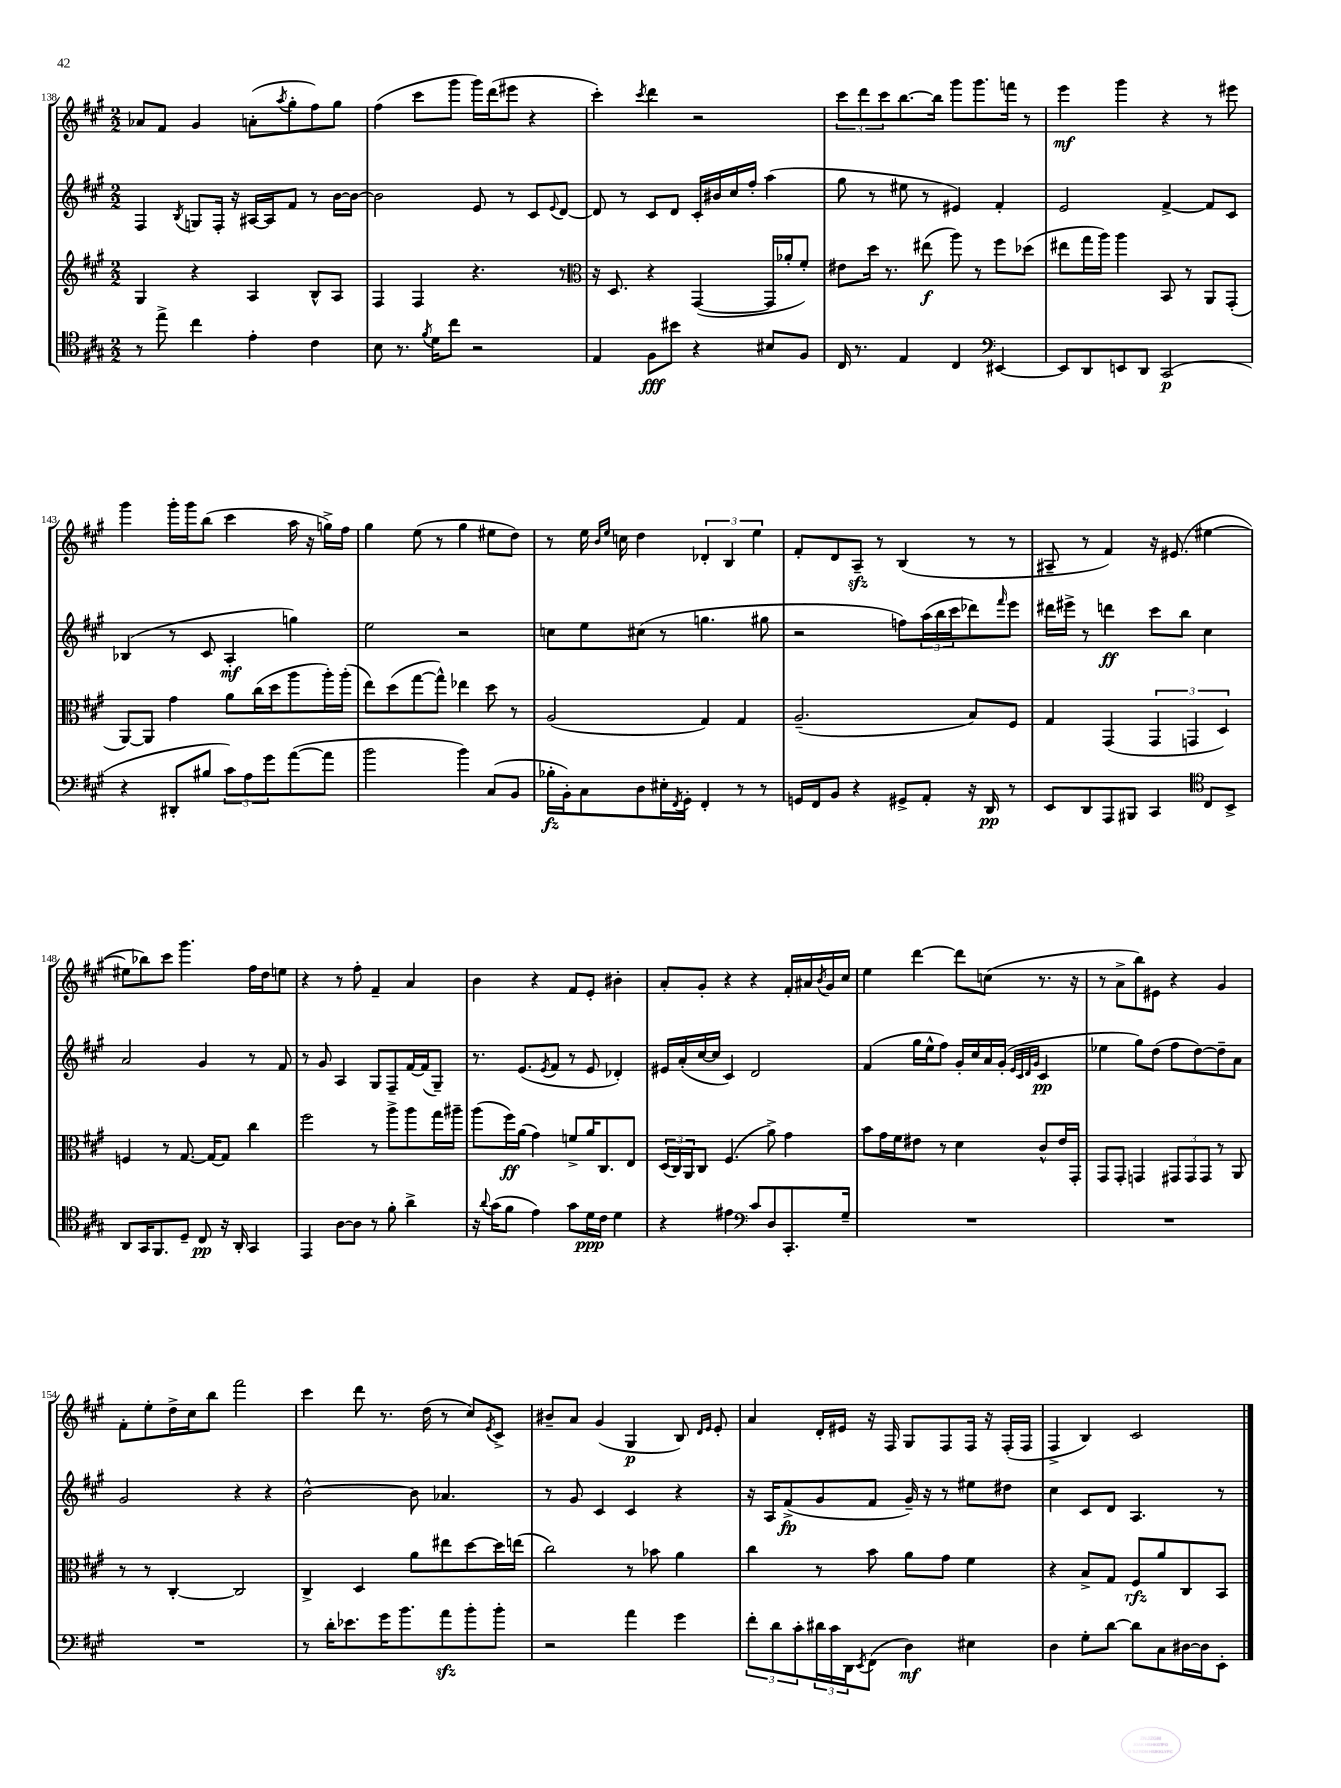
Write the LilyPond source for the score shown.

<<
\new StaffGroup <<
\new Staff = "s0" {
    \clef treble \key a \major \numericTimeSignature \time 2/2
    aes'8 fis'8 gis'4 a'8-.( \acciaccatura { a''8 } gis''8-. fis''8) gis''8 |
    fis''4( cis'''8 gis'''8 gis'''16) d'''16( eis'''8 r4 |
    cis'''4-.) \acciaccatura { cis'''8 } d'''4 r2 |
    \tuplet 3/2 { cis'''8 d'''8 cis'''8 } b''8.~ b''16 gis'''8 gis'''8. f'''16 r8 |
    e'''4\mf gis'''4 r4 r8 eis'''8 |
    gis'''4 gis'''16-. gis'''16 b''8( cis'''4 a''16 r16 g''16->) fis''16 |
    gis''4 e''8( r8 gis''4 eis''8 d''8) |
    r8 e''16 \grace { b'16 e''16 } c''16 d''4 \tuplet 3/2 { des'4-. b4 e''4 } |
    fis'8-. d'8 a8--\sfz r8 b4( r8 r8 |
    ais8-- r8 fis'4) r16 eis'8.( eis''4~ |
    eis''8 bes''8) cis'''8 gis'''4. fis''16 d''16 e''8 |
    r4 r8 fis''8-. fis'4-- a'4 |
    b'4 r4 fis'8 e'8-. bis'4-. |
    a'8-. gis'8-. r4 r4 fis'16-. ais'16 \acciaccatura { b'8 } gis'16 cis''16 |
    e''4 d'''4~ d'''8 c''8( r8. r16 |
    r8 a'8-> b''8) eis'8 r4 gis'4 |
    fis'8-. e''8-. d''16-> cis''16 b''8 fis'''2 |
    cis'''4 d'''8 r8. d''16( r8 cis''8) \acciaccatura { e'8 } cis'8-> |
    bis'8-- a'8 gis'4( gis4\p b8) \grace { d'16 e'16 } e'8-. |
    a'4 d'16-. eis'16 r16 fis16 gis8 fis8 fis16 r16 fis16-.( fis16 |
    fis4-> b4) cis'2 \bar "|." |
}
\new Staff = "s1" {
    \clef treble \key a \major \numericTimeSignature \time 2/2
    fis4 \acciaccatura { b8 } g8 fis16-. r16 ais16~ ais16 fis'8 r8 b'16~ b'16~ |
    b'2 e'8 r8 cis'8 \appoggiatura { e'8 } d'8~ |
    d'8 r8 cis'8 d'8 cis'16-. bis'16 cis''16 fis''16-. a''4( |
    gis''8 r8 eis''8 r8 eis'4) fis'4-. |
    e'2 fis'4~-> fis'8 cis'8 |
    bes4( r8 cis'8 a4-.\mf g''4) |
    e''2 r2 |
    c''8 e''8 cis''8( r8 g''4. gis''8 |
    r2 f''8) \tuplet 3/2 { a''16( b''16 cis'''16 } des'''8) \grace { fis'''16 } e'''8 |
    dis'''16 eis'''16-> r8 d'''4\ff cis'''8 b''8 cis''4 |
    a'2 gis'4 r8 fis'8 |
    r8 gis'8 a4 gis8 fis8-- fis'16~ fis'16( gis8--) |
    r8. e'8.( \acciaccatura { e'8 } fis'8 r8 e'8 des'4-.) |
    eis'16 a'16-.( cis''16~ cis''16 cis'4) d'2 |
    fis'4( gis''16 e''16-^ fis''8) gis'16-. cis''16 a'16 gis'16-.( \grace { e'32 cis'32 d'32 gis'32 } cis'4\pp |
    ees''4 gis''8) d''8( fis''8 d''8~) d''8-- a'8 |
    gis'2 r4 r4 |
    b'2~-^ b'8 aes'4. |
    r8 gis'8 cis'4 cis'4 r4 |
    r16 a16 fis'8->\fp( gis'8 fis'8 gis'16--) r16 r8 eis''8 dis''8 |
    cis''4 cis'8 d'8 a4. r8 \bar "|." |
}
\new Staff = "s2" {
    \clef treble \key a \major \numericTimeSignature \time 2/2
    gis4 r4 a4 b8-^ a8 |
    fis4 fis4 r4. r8 |
    \clef alto r16 d8. r4 gis,4~( gis,16 aes'16-. fis'8-.) |
    eis'8 d''16 r8. eis''8\f( a''8) r8 fis''8 des''8( |
    eis''8 gis''16 a''16) a''4 b,8 r8 a,8 gis,8-.( |
    a,8~) a,8 gis'4 a'8 cis''16( d''16 a''8 a''16-.) a''16-.( |
    e''8) d''8( gis''8~ gis''8-^) ees''4 d''8 r8 |
    a2( gis4) gis4 |
    a2.--( b8) fis8 |
    gis4 gis,4( \tuplet 3/2 { gis,4 g,4 d4) } |
    f4 r8 gis8.~ gis16~ gis8 cis''4 |
    fis''2 r8 a''8-> a''8 gis''16 ais''16-- |
    a''8( fis''16\ff) a'16( gis'4) f'8-> a'16 cis8. e8 |
    \tuplet 3/2 { d16( cis16) a,16 } cis8 fis4.( a'8->) gis'4 |
    b'8 gis'16 fis'16 eis'8 r8 d'4 cis'8-^ eis'16 gis,16-. |
    gis,8 gis,8-. g,4 \tuplet 3/2 { gis,8 gis,8 gis,8 } r8 a,8 |
    r8 r8 cis4~-. cis2 |
    cis4-> d4 a'8 eis''8 d''8~ d''16 e''16( |
    cis''2) r8 bes'8 a'4 |
    cis''4 r8 b'8 a'8 gis'8 fis'4 |
    r4 b8-> gis8 fis8\rfz a'8 cis8 b,8 \bar "|." |
}
\new Staff = "s3" {
    \clef tenor \key a \major \numericTimeSignature \time 2/2
    r8 e''8-> cis''4 e'4-. cis'4 |
    b8 r8. \acciaccatura { fis'8 } d'16 cis''8 r2 |
    e4 fis8\fff bis'8 r4 bis8 fis8 |
    cis16 r8. e4 cis4 \clef bass eis,4~ |
    eis,8 d,8 e,8 d,8 cis,2\p( |
    r4 dis,8-. bis8 \tuplet 3/2 { cis'8) a8 gis'8 } a'8~( a'8 |
    b'2 b'4) cis8( b,8 |
    bes16-.\fz b,16-.) cis8 d8 eis16-. \acciaccatura { fis,8 } gis,16-. fis,4-. r8 r8 |
    g,16 fis,16 b,8 r4 gis,8-> a,8-. r16 d,16\pp r8 |
    e,8 d,8 a,,8 bis,,8 cis,4 \clef tenor cis8 b,8-> |
    a,8 gis,16 fis,8. d8-- cis8\pp r16 a,16-. gis,4 |
    e,4 a8~ a8 r8 fis'8-. a'4-> |
    r16 \appoggiatura { a'8 } gis'16( fis'8 e'4) gis'8 d'16\ppp cis'16 d'4 |
    r4 eis'4 \clef bass cis'8 d8 cis,8.-. gis16-- |
    R1 |
    R1 |
    R1 |
    r8 d'16-. ees'8. gis'16 b'8. a'8\sfz b'8-. b'8-. |
    r2 a'4 gis'4 |
    \tuplet 3/2 { fis'8-. d'8 cis'8-. } \tuplet 3/2 { dis'16 cis'16 d,16 } \acciaccatura { e,8 } fis,8( d4\mf) eis4 |
    d4 gis8-. d'8~ d'8 cis8 dis16~ dis16 e,8-. \bar "|." |
}
>>
>>
\layout { \context { \Score currentBarNumber = #138 } }
